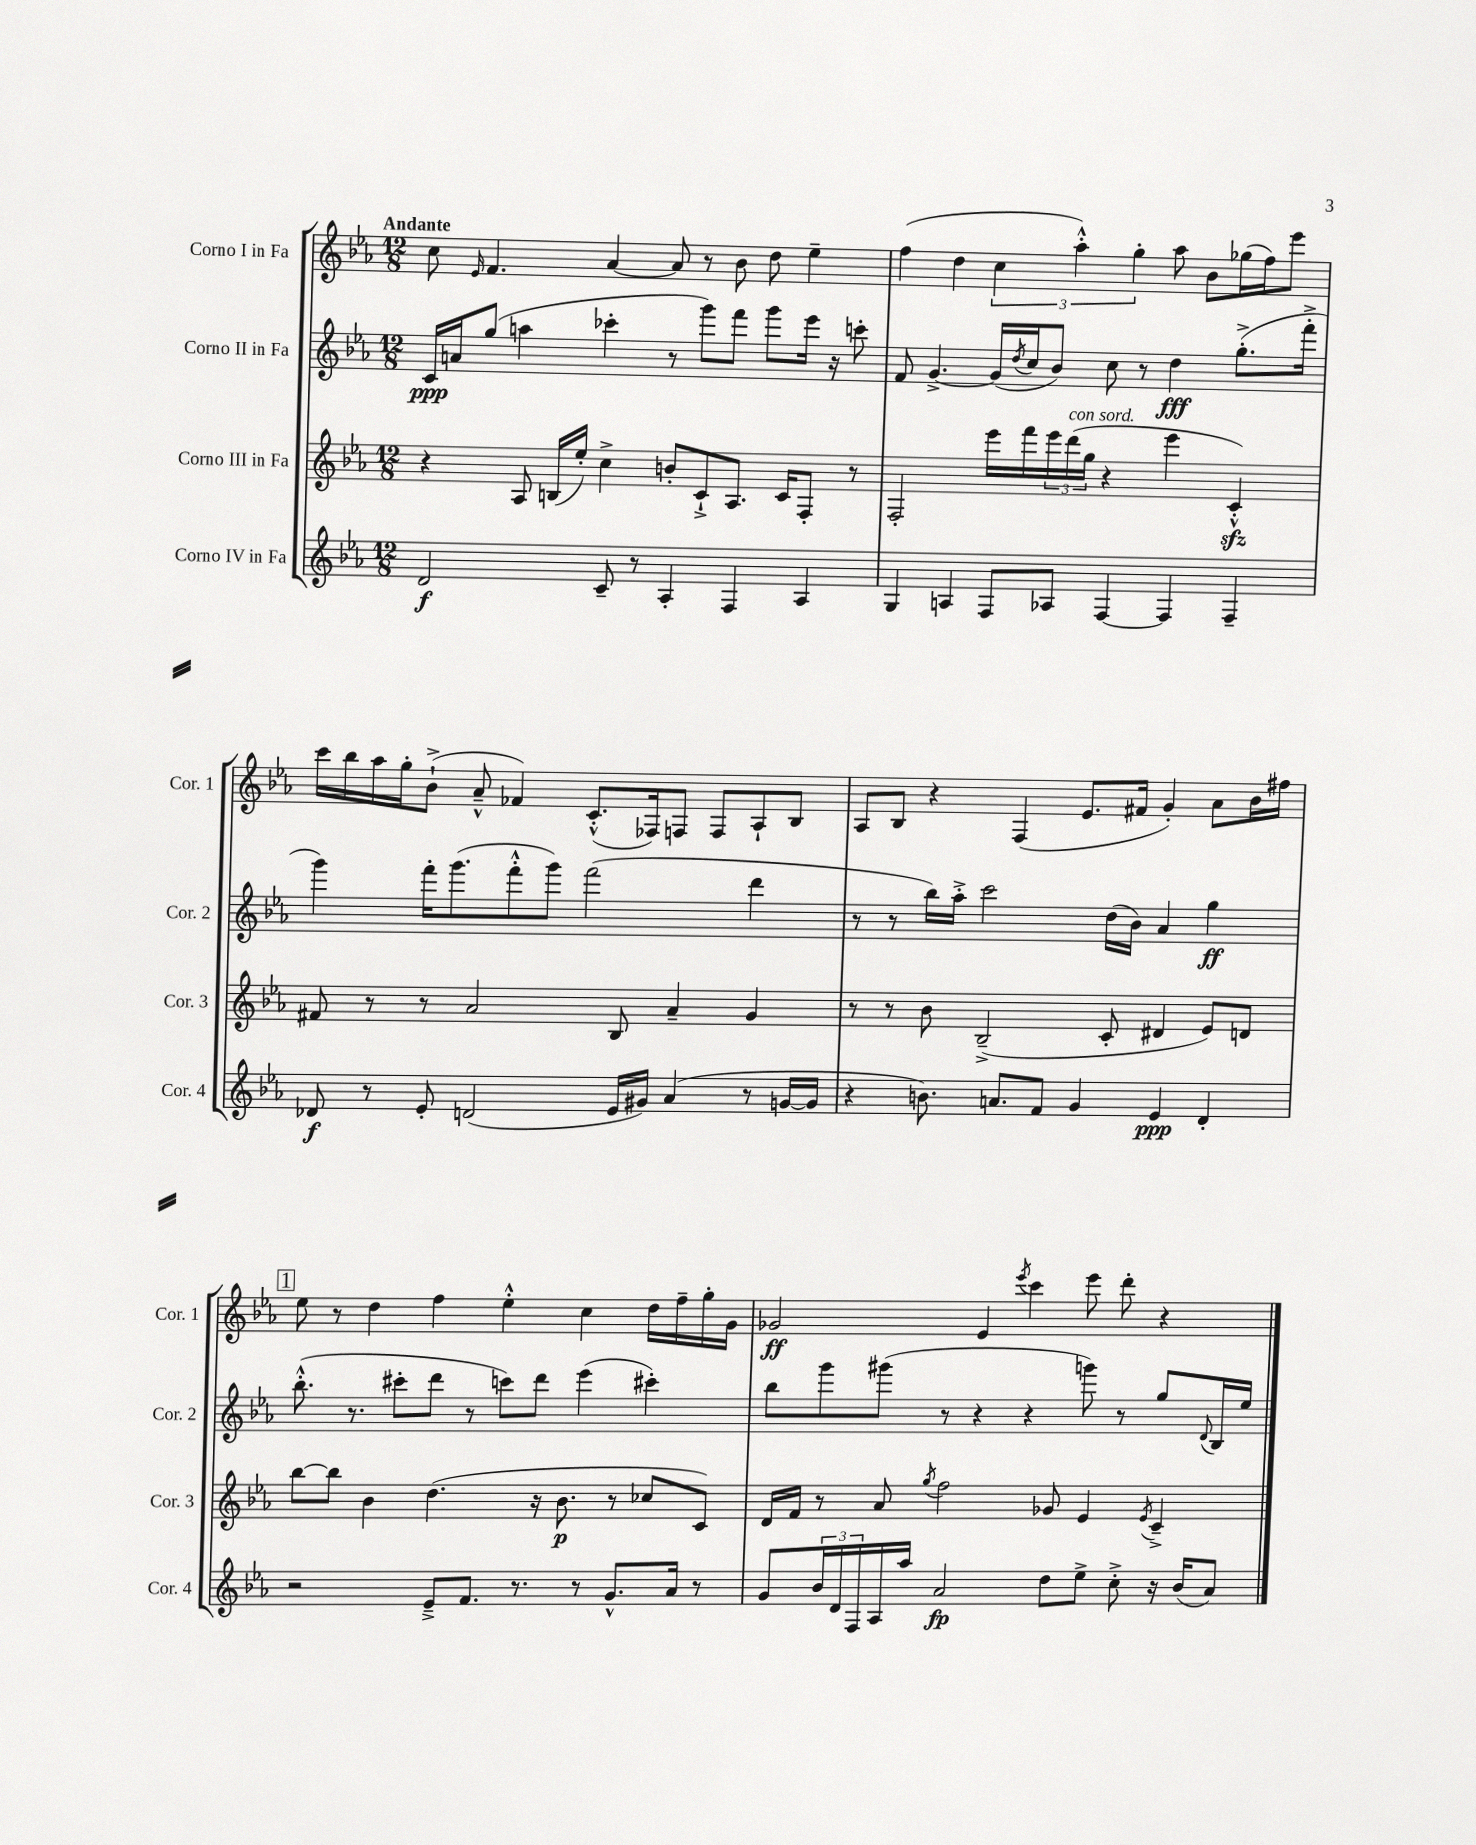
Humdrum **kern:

**kern	**dynam	**kern	**dynam	**kern	**dynam	**kern	**dynam
*part4	*part4	*part3	*part3	*part2	*part2	*part1	*part1
*staff4	*staff4	*staff3	*staff3	*staff2	*staff2	*staff1	*staff1
*I"Corno IV in Fa	*	*I"Corno III in Fa	*	*I"Corno II in Fa	*	*I"Corno I in Fa	*
*I'Cor. 4	*	*I'Cor. 3	*	*I'Cor. 2	*	*I'Cor. 1	*
*clefG2	*	*clefG2	*	*clefG2	*	*clefG2	*
*k[b-e-a-]	*	*k[b-e-a-]	*	*k[b-e-a-]	*	*k[b-e-a-]	*
*M12/8	*	*M12/8	*	*M12/8	*	*M12/8	*
=1	=1	=1	=1	=1	=1	=1	=1
!	!	!	!	!	!	!LO:TX:a:B:t=Andante	!
2d/	f	4r	.	16c/LL	ppp	8cc\	.
.	.	.	.	16an/J	.	.	.
.	.	.	.	.	.	16qqe-/	.
.	.	.	.	(8gg/J	.	4.f/	.
.	.	8A-/	.	4aan\	.	.	.
.	.	(16Bn/LL	.	.	.	.	.
.	.	16ee-'/JJ)	.	.	.	.	.
8c~/	.	4cc^\	.	4ccc-X'\	.	[4a-/	.
8r	.	.	.	.	.	.	.
4A-'/	.	8bn'/L	.	8r	.	8a-/]	.
.	.	8c`^/	.	8ggg\L)	.	8r	.
4F/	.	8.A-/J	.	8fff\J	.	8b-\	.
.	.	.	.	8ggg\L	.	8dd\	.
.	.	16c/KL	.	.	.	.	.
4A-/	.	8F'/J	.	16eee-\Jk	.	4ee-~\	.
.	.	.	.	16r	.	.	.
.	.	8r	.	8cccn'\	.	.	.
=2	=2	=2	=2	=2	=2	=2	=2
4G/	.	2F'/	.	8f/	.	(4ff\	.
.	.	.	.	[4.g^/	.	.	.
4An/	.	.	.	.	.	4dd\	.
8F/L	.	16eee-\LL	.	(16g/LL]	.	6cc\	.
.	.	.	.	8qdd/	.	.	.
.	.	16fff\	.	16cc/J	.	.	.
8A-X/J	.	24eee-\	.	8b-/J)	.	.	.
!	!	!LO:TX:a:i:t=con sord.	!	!	!	!	!
.	.	(24ddd\	.	.	.	6aa-'^^\)	.
.	.	24gg\JJ	.	.	.	.	.
[4F/	.	4r	.	8cc\	.	.	.
.	.	.	.	.	.	6gg'\	.
.	.	.	.	8r	.	.	.
4F/]	.	4eee-\	.	4dd\	fff	8aa-\	.
.	.	.	.	.	.	8b-\L	.
4F~/	.	4czz'^^/)	.	(8.gg'^\L	.	(16gg-X\L	.
.	.	.	.	.	.	16ff\J)	.
.	.	.	.	.	.	8eee-\J	.
.	.	.	.	16fff'^\Jk	.	.	.
!!LO:LB:g=z
=3	=3	=3	=3	=3	=3	=3	=3
8d-X/	f	8f#X/	.	4ggg\)	.	16ccc\LL	.
.	.	.	.	.	.	16bb-\	.
8r	.	8r	.	.	.	16aa-\	.
.	.	.	.	.	.	16gg'\J	.
8e-'/	.	8r	.	16fff'\KL	.	(8b-`^\J	.
.	.	.	.	(8.ggg\	.	.	.
(2dn/	.	2a-/	.	.	.	8a-~^^/	.
.	.	.	.	8fff'^^\	.	4f-X/)	.
.	.	.	.	8ggg\J)	.	.	.
.	.	.	.	(2fff\	.	(8.c'^^/L	.
16e-/LL	.	8B-/	.	.	.	.	.
16g#X/JJ)	.	.	.	.	.	16F-X/k)	.
(4a-/	.	4a-~/	.	.	.	8Fn/J	.
.	.	.	.	.	.	8F/L	.
8r	.	4g/	.	4ddd\	.	8A-`/	.
[16gn/LL	.	.	.	.	.	8B-/J	.
16g/JJ]	.	.	.	.	.	.	.
=4	=4	=4	=4	=4	=4	=4	=4
4r	.	8r	.	8r	.	8A-/L	.
.	.	8r	.	8r	.	8B-/J	.
8.bn\)	.	8b-\	.	16bb-\LL)	.	4r	.
.	.	.	.	16aa-'^\JJ	.	.	.
.	.	(2B-~^/	.	2ccc\	.	.	.
8.an/L	.	.	.	.	.	.	.
.	.	.	.	.	.	(4F/	.
8f/J	.	.	.	.	.	.	.
4g/	.	.	.	.	.	8.e-/L	.
.	.	8c'/	.	(16dd\LL	.	.	.
.	.	.	.	16b-\JJ)	.	16f#X/Jk	.
4e-/	ppp	4d#X/	.	4a-/	.	4g'/)	.
4d'/	.	8e-/L)	.	4gg\	ff	8a-\L	.
.	.	8dn/J	.	.	.	16b-\L	.
.	.	.	.	.	.	16ff#X\JJ	.
!!LO:LB:g=z
!!LO:REH:place=s1:t=1
=5	=5	=5	=5	=5	=5	=5	=5
2r	.	[8bb-\L	.	(8.bb-'^^\	.	8ee-\	.
.	.	8bb-\J]	.	.	.	8r	.
.	.	.	.	8.r	.	.	.
.	.	4b-\	.	.	.	4dd\	.
.	.	.	.	8ccc#X'\L	.	.	.
8e-~^/L	.	(4.dd\	.	8ddd\J	.	4ff\	.
8.f/J	.	.	.	8r	.	.	.
.	.	.	.	8cccn\L)	.	4ee-'^^\	.
8.r	.	.	.	.	.	.	.
.	.	16r	.	8ddd\J	.	.	.
.	.	8.b-\	p	.	.	.	.
8r	.	.	.	(4eee-\	.	4cc\	.
8.g^^/L	.	8r	.	.	.	.	.
.	.	8cc-X/L	.	4ccc#X'\)	.	16dd\LL	.
16a-/Jk	.	.	.	.	.	16ff~\	.
8r	.	8c/J)	.	.	.	16gg'\	.
.	.	.	.	.	.	16g\JJ	.
=6	=6	=6	=6	=6	=6	=6	=6
8g/L	.	16d/LL	.	8bb-\L	.	2g-X/	ff
.	.	16f/JJ	.	.	.	.	.
24b-/L	.	8r	.	8ggg\	.	.	.
24d/	.	.	.	.	.	.	.
24F/	.	.	.	.	.	.	.
16A-/	.	8a-/	.	(8ggg#X\J	.	.	.
16aa-/JJ	.	.	.	.	.	.	.
.	.	8qgg/	.	.	.	.	.
2a-/	fp	2ff\	.	8r	.	.	.
.	.	.	.	4r	.	4e-/	.
.	.	.	.	.	.	8qeee-/	.
.	.	.	.	4r	.	4ccc\	.
8dd\L	.	8g-X/	.	.	.	.	.
8ee-^\J	.	4e-/	.	8gggn\)	.	8eee-\	.
8cc'^\	.	.	.	8r	.	8ddd'\	.
.	.	8qe-/	.	.	.	.	.
16r	.	4c~^/	.	8gg/L	.	4r	.
(16b-/KL	.	.	.	.	.	.	.
.	.	.	.	8qqd/	.	.	.
8a-/J)	.	.	.	16B-/L	.	.	.
.	.	.	.	16ee-/JJ	.	.	.
==	==	==	==	==	==	==	==
*-	*-	*-	*-	*-	*-	*-	*-
